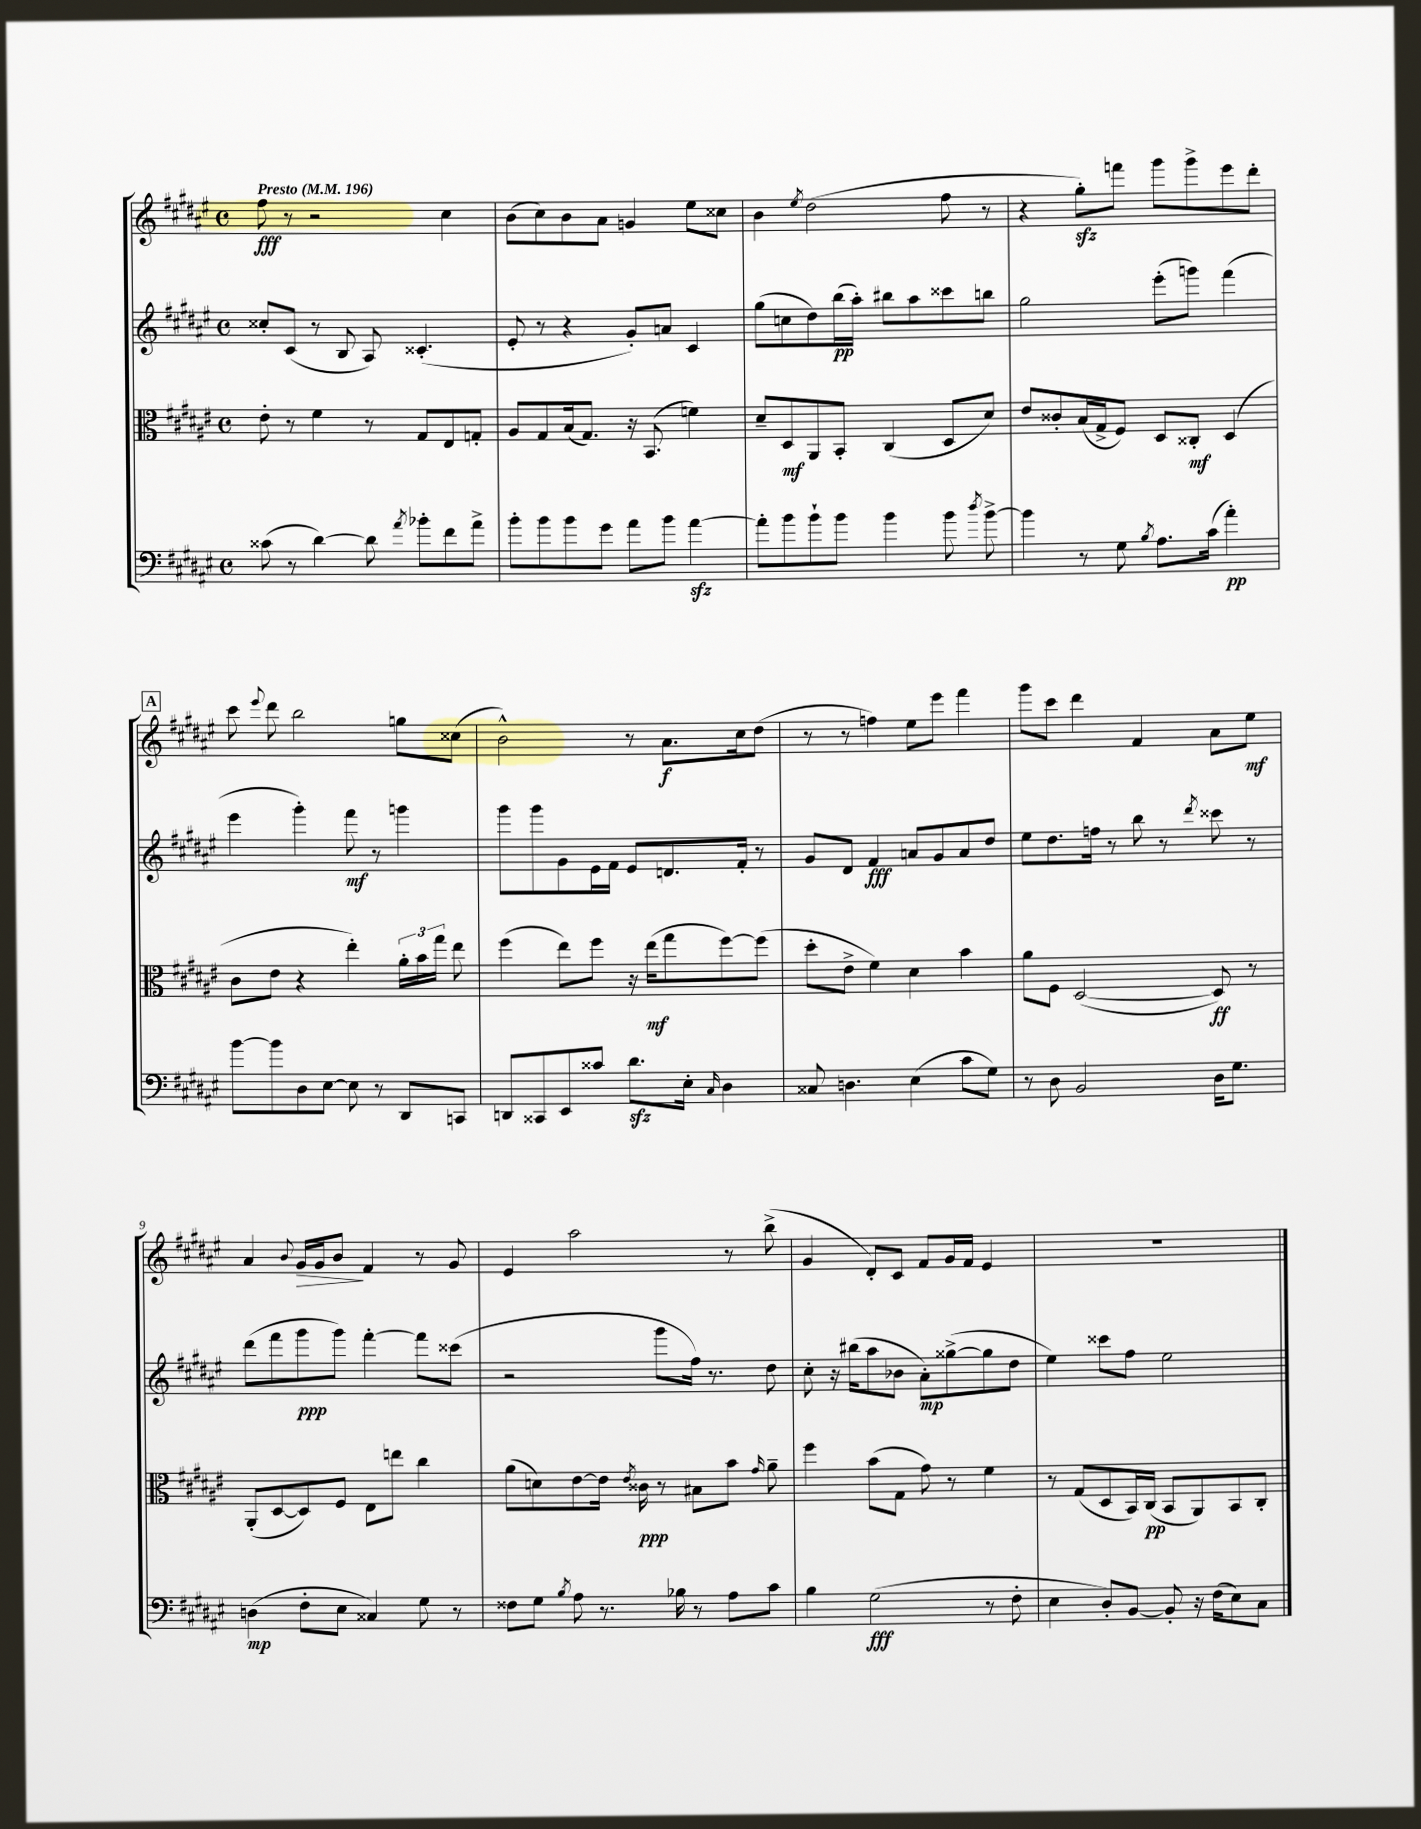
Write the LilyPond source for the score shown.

<<
\new StaffGroup <<
\new Staff = "s0" {
    \clef treble \key fis \major \defaultTimeSignature \time 4/4 \tempo "Presto" 4 = 196
    \autoBeamOff fis''8\fff r8 r2 cis''4 |
    b'8[( cis''8) b'8 ais'8] g'4 eis''8[ cisis''8] |
    b'4 \acciaccatura { eis''8 } dis''2( fis''8 r8 |
    r4 gis''8[-.\sfz) f'''8] gis'''8[ gis'''8-> eis'''8 dis'''8]-. |
    \mark \markup { \box "A" } cis'''8 \appoggiatura { eis'''8 } dis'''8 b''2 g''8[ cisis''8]( |
    b'2-^) r8 ais'8.[\f cis''16 dis''8]( |
    r8 r8 f''4) eis''8[ eis'''8] fis'''4 |
    gis'''8[ cis'''8] dis'''4 fis'4 ais'8[ eis''8]\mf |
    ais'4 \appoggiatura { b'8 } gis'16[\> gis'16 b'8]\! fis'4 r8 gis'8 |
    eis'4 ais''2 r8 b''8->( |
    gis'4 dis'8[-.) cis'8] fis'8[ gis'16 fis'16] eis'4 |
    R1 \bar "|." |
}
\new Staff = "s1" {
    \clef treble \key fis \major \defaultTimeSignature \time 4/4
    \autoBeamOff cisis''8[-. cis'8]( r8 b8 ais8) cisis'4.-.( |
    eis'8-. r8 r4 gis'8[-.) a'8] cis'4 |
    gis''8[( c''8 dis''8) b''16\pp( ais''16]-.) bis''8[ ais''8 cisis'''8 b''8] |
    gis''2 eis'''8[-.( g'''8]) fis'''4( |
    \mark \markup { \box "A" } eis'''4 gis'''4-.) fis'''8\mf r8 g'''4 |
    gis'''8[ gis'''8 gis'8 eis'16 fis'16] eis'8[ d'8. fis'16]-. r8 |
    gis'8[ dis'8] fis'4\fff a'8[ gis'8 a'8 dis''8] |
    eis''8[ dis''8. f''16] r8 b''8 r8 \acciaccatura { dis'''8 } cisis'''8 r8 |
    dis'''8[( fis'''8 gis'''8\ppp gis'''8]) fis'''4~-. fis'''8[ cisis'''8]( |
    r2 gis'''8[ fis''16]) r8. dis''8 |
    cis''8-. r16 bis''16[( ais''8 bes'8] ais'8[-.\mp) gisis''8~->( gisis''8 dis''8] |
    eis''4) cisis'''8[ fis''8] eis''2 \bar "|." |
}
\new Staff = "s2" {
    \clef alto \key fis \major \defaultTimeSignature \time 4/4
    \autoBeamOff eis'8-. r8 fis'4 r8 gis8[ eis8 g8]-. |
    ais8[ gis8 b16( gis8.]) r16 b,8.( f'4) |
    dis'8[-- dis8\mf ais,8 b,8]-. cis4( dis8[ dis'8]) |
    eis'8[ cisis'8-. b16( gis16-> fis8]) dis8[ cisis8]-.\mf dis4( |
    \mark \markup { \box "A" } cis'8[ eis'8] r4 eis''4-.) \tuplet 3/2 { ais'16[-. b'16 gis''16] } eis''8 |
    fis''4( eis''8[) fis''8] r16 eis''16[\mf( gis''8 fis''8~) fis''8]( |
    dis''8[-. eis'8]-> fis'4) dis'4 b'4 |
    ais'8[ fis8] dis2~( dis8\ff) r8 |
    ais,8[-.( dis8~ dis8) fis8] eis8[ e''8] cis''4 |
    ais'8[( d'8) eis'8~ eis'16] \acciaccatura { eis'8 } cisis'16\ppp r8 bis8[ b'8] \grace { gis'16 } ais'8-- |
    fis''4 b'8[( gis8] gis'8) r8 fis'4 |
    r8 gis8[( dis8 b,16) cis16]\pp( b,8[ ais,8) b,8 cis8]-. \bar "|." |
}
\new Staff = "s3" {
    \clef bass \key fis \major \defaultTimeSignature \time 4/4
    \autoBeamOff cisis'8( r8 dis'4~) dis'8 \acciaccatura { ais'8 } bes'8[-. fis'8 ais'8]-> |
    b'8[-. b'8 b'8 gis'8] ais'8[ b'8] ais'4~\sfz |
    ais'8[-. b'8 b'8-! b'8] b'4 b'8 \acciaccatura { dis''8 } b'8~-> |
    b'4 r8 gis8 \acciaccatura { b8 } ais8.[ cis'16]( ais'4-.\pp) |
    \mark \markup { \box "A" } b'8[~ b'8 dis8 eis8]~ eis8 r8 dis,8[ c,8] |
    d,8[ cisis,8 eis,8 cisis'8] dis'8.[\sfz eis16]-. \grace { cis16 } dis4 |
    cisis8 d4. eis4( cis'8[ gis8]) |
    r8 dis8 b,2 dis16[ gis8.] |
    d4\mp( fis8[-. eis8] cisis4) gis8 r8 |
    fisis8[ gis8] \acciaccatura { b8 } ais8 r8. bes16 r8 ais8[ cis'8] |
    b4 gis2\fff( r8 fis8-. |
    eis4 dis8[-.) b,8]~ b,8-. r16 fis16[( eis8) cis8] \bar "|." |
}
>>
>>
